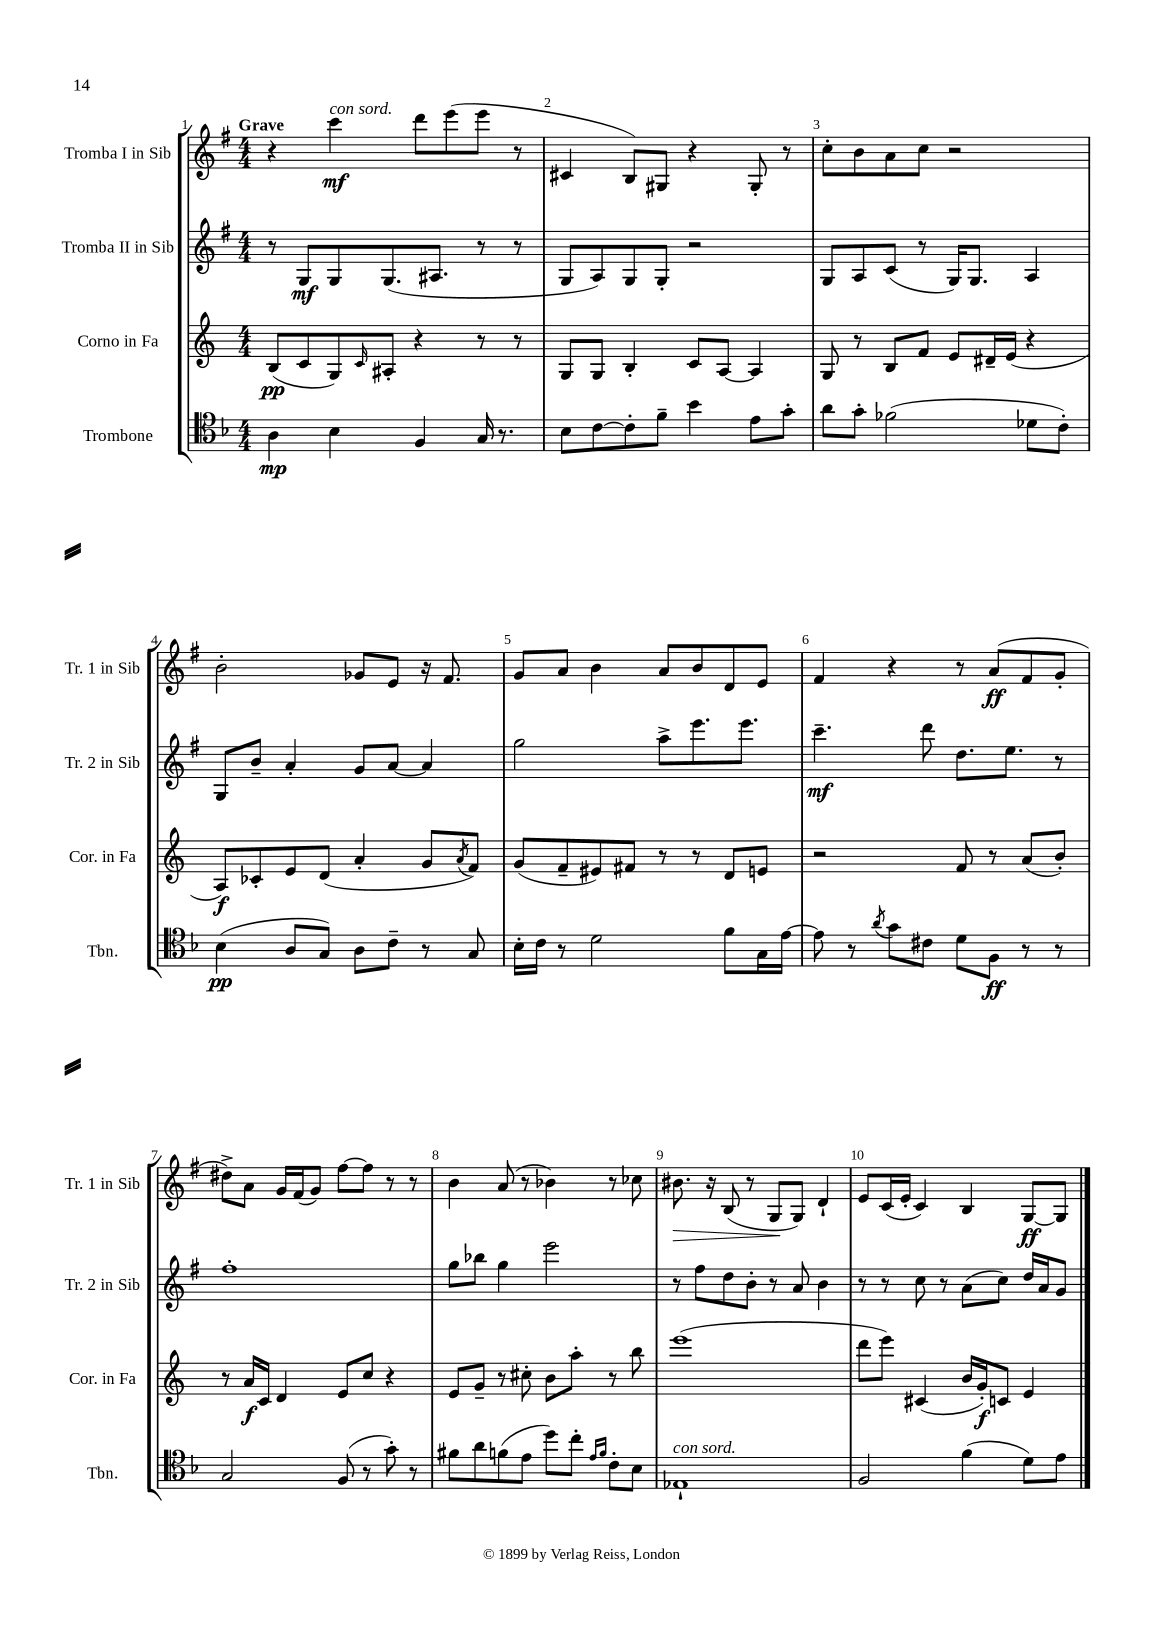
<<
\new StaffGroup <<
\new Staff = "s0" \with { instrumentName = "Tromba I in Sib" shortInstrumentName = "Tr. 1 in Sib" } {
    \clef treble \key g \major \numericTimeSignature \time 4/4 \tempo "Grave"
    r4 c'''4\mf^\markup { \italic "con sord." } d'''8 e'''8( e'''8 r8 |
    cis'4 b8) gis8 r4 gis8-. r8 |
    c''8-. b'8 a'8 c''8 r2 |
    b'2-. ges'8 e'8 r16 fis'8. |
    g'8 a'8 b'4 a'8 b'8 d'8 e'8 |
    fis'4 r4 r8 a'8\ff( fis'8 g'8-. |
    dis''8->) a'8 g'16 fis'16( g'8) fis''8~ fis''8 r8 r8 |
    b'4 a'8( r8 bes'4) r8 ces''8 |
    bis'8.\> r16 b8( r8 g8\! g8) d'4-! |
    e'8 c'16( e'16-. c'4) b4 g8~\ff g8 \bar "|." |
}
\new Staff = "s1" \with { instrumentName = "Tromba II in Sib" shortInstrumentName = "Tr. 2 in Sib" } {
    \clef treble \key g \major \numericTimeSignature \time 4/4
    r8 g8\mf g8 g8.( ais8. r8 r8 |
    g8 a8) g8 g8-. r2 |
    g8 a8 c'8( r8 g16) g8. a4 |
    g8 b'8-- a'4-. g'8 a'8~ a'4 |
    g''2 a''8-> e'''8. e'''8. |
    c'''4.--\mf d'''8 d''8. e''8. r8 |
    fis''1-. |
    g''8 bes''8 g''4 e'''2 |
    r8 fis''8 d''8 b'8-. r8 a'8 b'4 |
    r8 r8 c''8 r8 a'8( c''8) d''16 a'16 g'8 \bar "|." |
}
\new Staff = "s2" \with { instrumentName = "Corno in Fa" shortInstrumentName = "Cor. in Fa" } {
    \clef treble \key c \major \numericTimeSignature \time 4/4
    b8\pp( c'8 g8) \grace { c'16 } ais8-. r4 r8 r8 |
    g8 g8 b4-. c'8 a8~ a4 |
    g8 r8 b8 f'8 e'8 dis'16-- e'16( r4 |
    a8\f) ces'8-. e'8 d'8( a'4-. g'8 \acciaccatura { a'8 } f'8) |
    g'8( f'8-- eis'8) fis'8 r8 r8 d'8 e'8 |
    r2 f'8 r8 a'8( b'8-.) |
    r8 a'16\f c'16 d'4 e'8 c''8 r4 |
    e'8 g'8-- r8 cis''8-. b'8 a''8-. r8 b''8 |
    e'''1( |
    d'''8 e'''8) cis'4( b'16 g'16-.\f) c'8 e'4 \bar "|." |
}
\new Staff = "s3" \with { instrumentName = "Trombone" shortInstrumentName = "Tbn." } {
    \clef tenor \key f \major \numericTimeSignature \time 4/4
    a4\mp bes4 f4 g16 r8. |
    bes8 c'8~ c'8-. f'8-- bes'4 e'8 g'8-. |
    a'8 g'8-. fes'2( des'8 c'8-.) |
    bes4\pp( a8 g8) a8 c'8-- r8 g8 |
    bes16-. c'16 r8 d'2 f'8 g16 e'16~ |
    e'8 r8 \acciaccatura { a'8 } g'8 cis'8 d'8 f8\ff r8 r8 |
    g2 f8( r8 g'8-.) r8 |
    fis'8 a'8 f'8( e'8 d''8) c''8-. \grace { e'16 f'16 } c'8-. bes8 |
    ees1-!^\markup { \italic "con sord." } |
    f2 f'4( d'8) e'8 \bar "|." |
}
>>
>>
\layout { \context { \Score \override BarNumber.break-visibility = ##(#f #t #t) barNumberVisibility = #all-bar-numbers-visible } }
